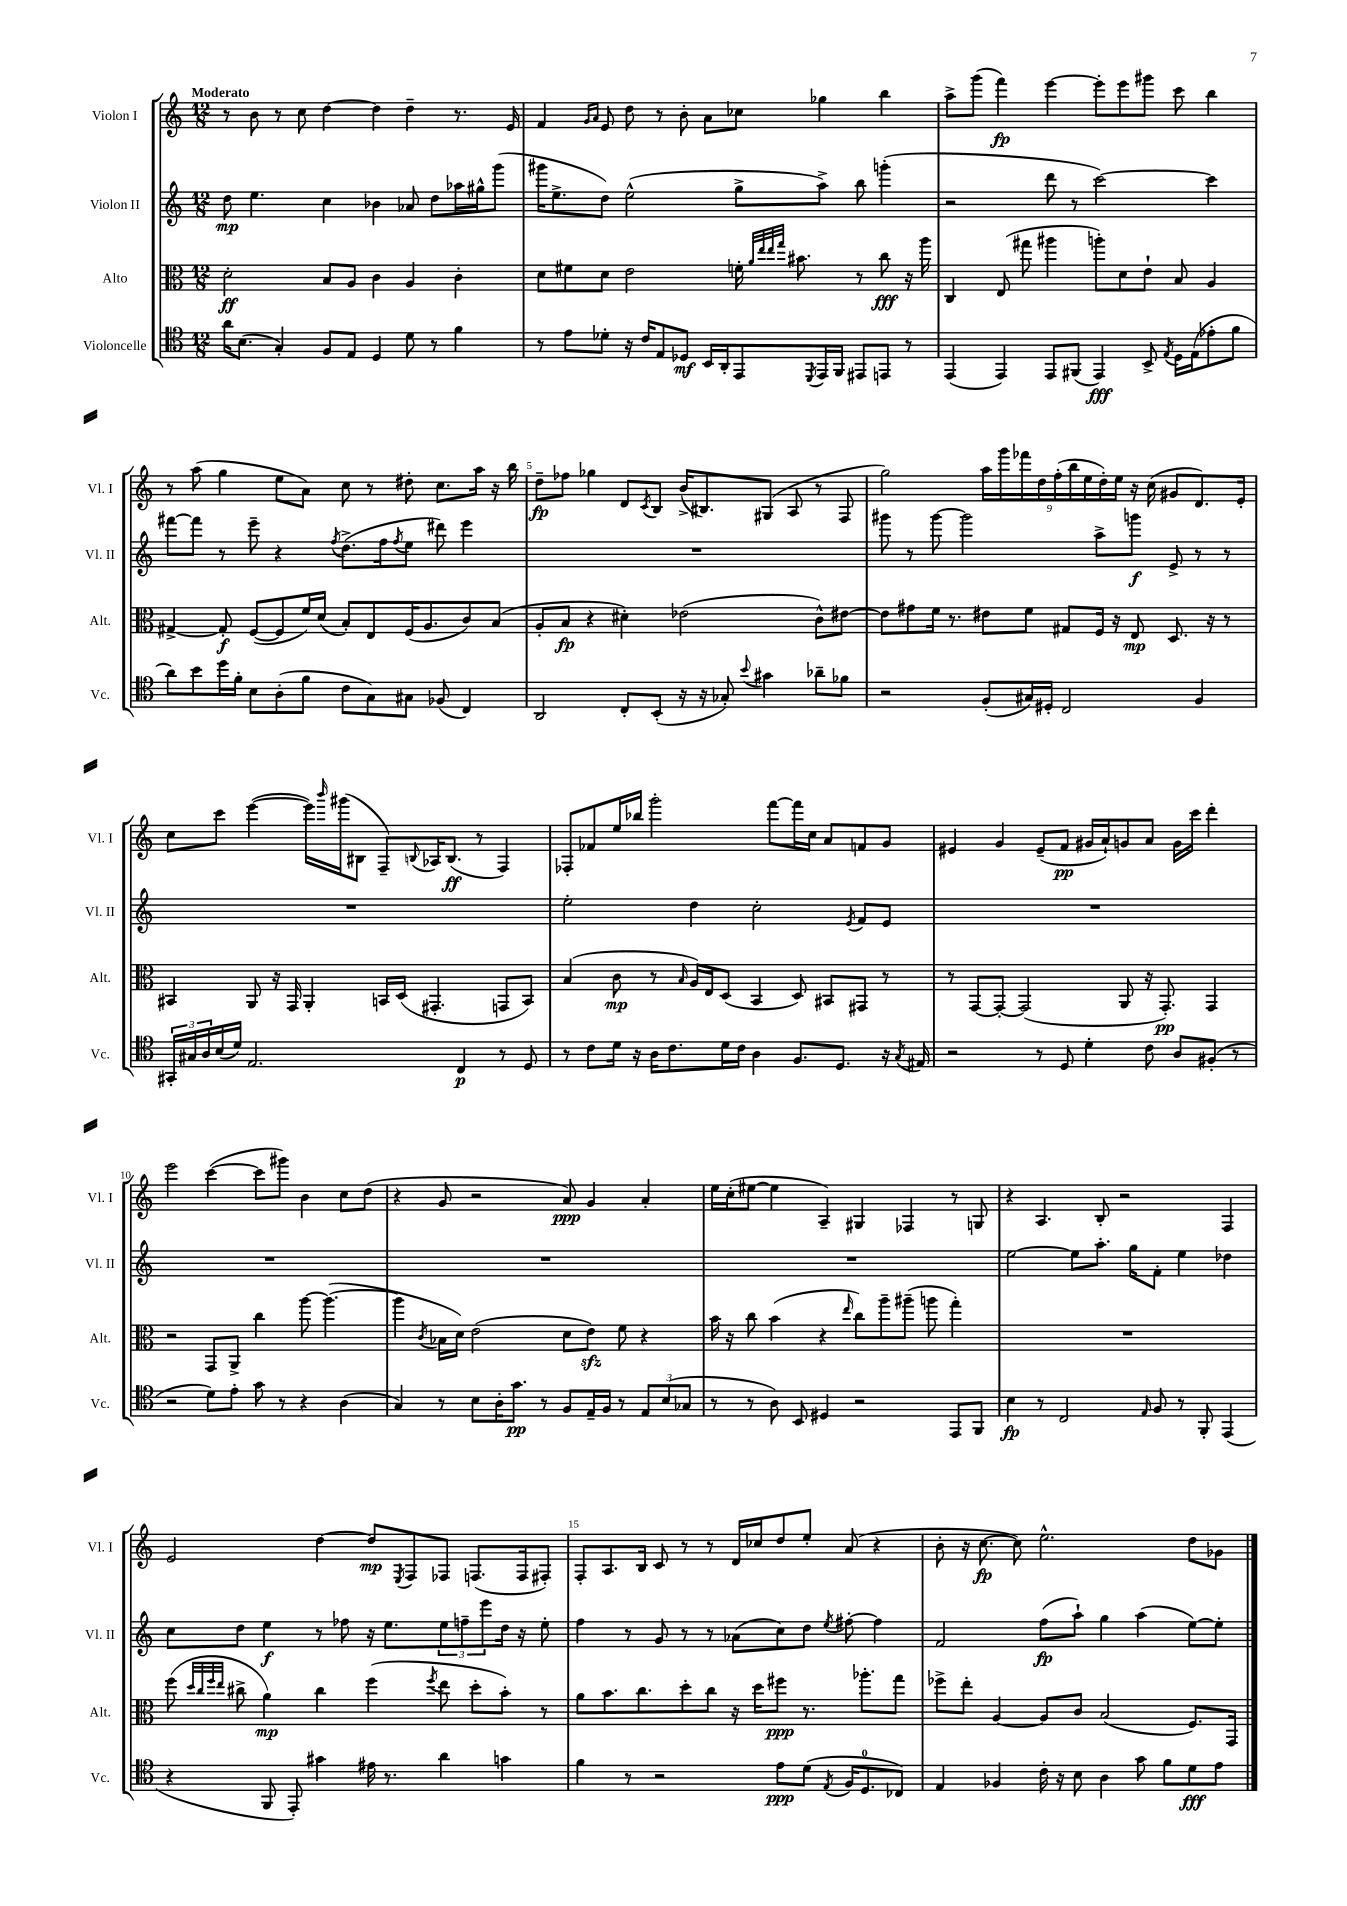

**kern	**dynam	**kern	**dynam	**kern	**dynam	**kern	**dynam
*part4	*part4	*part3	*part3	*part2	*part2	*part1	*part1
*staff4	*staff4	*staff3	*staff3	*staff2	*staff2	*staff1	*staff1
*I"Violoncelle	*	*I"Alto	*	*I"Violon II	*	*I"Violon I	*
*I'Vc.	*	*I'Alt.	*	*I'Vl. II	*	*I'Vl. I	*
*clefC4	*	*clefC3	*	*clefG2	*	*clefG2	*
*k[]	*	*k[]	*	*k[]	*	*k[]	*
*M12/8	*	*M12/8	*	*M12/8	*	*M12/8	*
=1	=1	=1	=1	=1	=1	=1	=1
!	!	!	!	!	!	!LO:TX:a:B:t=Moderato	!
16a\KL	.	2d'\	ff	8dd\	mp	8r	.
(8.B\J	.	.	.	.	.	.	.
.	.	.	.	4.ee\	.	8b\	.
4G'/)	.	.	.	.	.	8r	.
.	.	.	.	.	.	8cc\	.
8F/L	.	8B/L	.	4cc\	.	[4dd\	.
8E/J	.	8A/J	.	.	.	.	.
4D/	.	4c\	.	4b-X\	.	4dd\]	.
8d\	.	4A/	.	8a-X/	.	4dd~\	.
8r	.	.	.	8dd\L	.	.	.
4f\	.	4c'\	.	16aa-X\L	.	8.r	.
.	.	.	.	16gg#X^^\J	.	.	.
.	.	.	.	(8ggg\J	.	.	.
.	.	.	.	.	.	16e/	.
=2	=2	=2	=2	=2	=2	=2	=2
8r	.	8d\L	.	16ggg#X\KL	.	4f/	.
.	.	.	.	8.ee^\	.	.	.
8e\L	.	8f#X\	.	.	.	.	.
.	.	.	.	.	.	16qqg/LL	.
.	.	.	.	.	.	16qqa/JJ	.
8d-X'\J	.	8d\J	.	8dd\J)	.	8e/	.
16r	.	2e\	.	(2ee^^\	.	8dd\	.
16c/KL	.	.	.	.	.	.	.
8E/	.	.	.	.	.	8r	.
8D-X/J	mf	.	.	.	.	8b'\	.
16BB/LL	.	.	.	.	.	8a\L	.
16AA'/J	.	.	.	.	.	.	.
8EE/	.	16fn'\	.	8gg^\L	.	8cc-X\J	.
.	.	32qqa/LLL	.	.	.	.	.
.	.	32qqee/	.	.	.	.	.
.	.	32qqee/	.	.	.	.	.
.	.	32qqgg/JJJ	.	.	.	.	.
.	.	8.b#X\	.	.	.	.	.
8qDD/	.	.	.	.	.	.	.
16EE/L	.	.	.	8aa^\J)	.	4gg-X\	.
16FF/JJ	.	.	.	.	.	.	.
8EE#X/L	.	8r	.	8bb\	.	.	.
8EEn/J	.	8cc\	fff	(4gggn'\	.	4bb\	.
8r	.	16r	.	.	.	.	.
.	.	16aa\	.	.	.	.	.
=3	=3	=3	=3	=3	=3	=3	=3
(4EE/	.	4C/	.	2r	.	8aa^\L	.
.	.	.	.	.	.	(8ggg\J	.
4EE/)	.	(8E/	.	.	.	4fff\)	fp
.	.	8gg#X\	.	.	.	.	.
8EE/L	.	4aa#X\	.	8ddd\	.	[4eee\	.
(8FF#X/J	.	.	.	8r	.	.	.
4EE/)	fff	8aan'\L)	.	[2ccc\)	.	8eee'\L]	.
.	.	8d\	.	.	.	8eee\	.
8BB^/	.	8e`\J	.	.	.	8ggg#X\J	.
8qE/	.	.	.	.	.	.	.
16D\LL	.	8B/	.	.	.	8ccc\	.
(16E\J	.	.	.	.	.	.	.
8e-X'\	.	4A/	.	4ccc\]	.	4bb\	.
8f\J	.	.	.	.	.	.	.
!!LO:LB:g=z
=4	=4	=4	=4	=4	=4	=4	=4
8a\L)	.	[4G#X^/	.	[8fff#X\L	.	8r	.
8b\	.	.	.	8fff#\J]	.	(8aa\	.
16dd\L	.	8G#'/]	f	8r	.	4gg\	.
16f'\JJ	.	.	.	.	.	.	.
8B\L	.	([8F/L	.	8eee~\	.	.	.
(8A'\	.	8F/]	.	4r	.	8ee\L	.
8f\J	.	16f/L)	.	.	.	8a\J)	.
.	.	(16d/JJ	.	.	.	.	.
.	.	.	.	8qff/	.	.	.
8c\L	.	8B'/L)	.	(8.dd^\L	.	8cc\	.
8G\)	.	8E/	.	.	.	8r	.
.	.	.	.	16ff\k	.	.	.
.	.	.	.	8qff/	.	.	.
8G#X\J	.	(16F/K	.	8ee\J	.	8dd#X'\	.
.	.	8.A/	.	.	.	.	.
(8F-X/	.	.	.	8ddd#X\)	.	8.cc\L	.
4C/)	.	8c/)	.	4eee\	.	.	.
.	.	.	.	.	.	16aa\Jk	.
.	.	(8B/J	.	.	.	16r	.
.	.	.	.	.	.	16bb\	.
=5	=5	=5	=5	=5	=5	=5	=5
2AA/	.	8A'/L	.	1.r	.	8dd~\L	fp
.	.	8B/J	fp	.	.	8ff-X\J	.
.	.	4r	.	.	.	4gg-X\	.
8C'/L	.	4d#X'\)	.	.	.	8d/L	.
.	.	.	.	.	.	8qc/	.
(8BB'/J	.	.	.	.	.	8B/J	.
16r	.	(2e-X\	.	.	.	(16b^/KL	.
16r	.	.	.	.	.	8.B#X/)	.
8G-X'/)	.	.	.	.	.	.	.
8qqb/	.	.	.	.	.	.	.
4g#X\	.	.	.	.	.	(8G#X/J	.
.	.	.	.	.	.	8A/	.
8a-X~\L	.	8c^^\L)	.	.	.	8r	.
8f-X\J	.	[8e#X\J	.	.	.	8F/	.
=6	=6	=6	=6	=6	=6	=6	=6
2r	.	8e#\L]	.	8ggg#X\	.	2gg\)	.
.	.	8g#X\	.	8r	.	.	.
.	.	16f\Jk	.	[8ggg#\	.	.	.
.	.	8.r	.	.	.	.	.
.	.	.	.	2ggg#\]	.	.	.
(8F'/L	.	8e#X\L	.	.	.	18aa\LL	.
.	.	.	.	.	.	18ggg\	.
.	.	.	.	.	.	18fff-X\	.
16G#X/L)	.	8f\J	.	.	.	.	.
.	.	.	.	.	.	18dd\	.
16D#X'/JJ	.	.	.	.	.	.	.
.	.	.	.	.	.	(18ff'\	.
2C/	.	8G#X/L	.	.	.	.	.
.	.	.	.	.	.	18bb\	.
.	.	.	.	.	.	18ee\	.
.	.	16F/Jk	.	8aa^\L	.	.	.
.	.	.	.	.	.	18dd'\)	.
.	.	16r	.	.	.	.	.
.	.	.	.	.	.	18ee\JJ	.
.	.	8E/	mp	8gggn\J	f	16r	.
.	.	.	.	.	.	(16cc\	.
.	.	8.D/	.	8e^/	.	8g#X/L	.
4F/	.	.	.	8r	.	8.d/)	.
.	.	16r	.	.	.	.	.
.	.	8r	.	8r	.	.	.
.	.	.	.	.	.	16e'/Jk	.
!!LO:LB:g=z
=7	=7	=7	=7	=7	=7	=7	=7
24GG#X'/LL	.	4BB#X/	.	1.r	.	8cc\L	.
24G#X/	.	.	.	.	.	.	.
24A/	.	.	.	.	.	.	.
(16B/	.	.	.	.	.	8ccc\J	.
16d/JJ)	.	.	.	.	.	.	.
2.E/	.	8AA/	.	.	.	([4eee\	.
.	.	16r	.	.	.	.	.
.	.	16GG/	.	.	.	.	.
.	.	4AA'/	.	.	.	16eee\LL])	.
.	.	.	.	.	.	16qqbbb/	.
.	.	.	.	.	.	(16ggg#X\J	.
.	.	.	.	.	.	8B#X\J	.
.	.	16BBn/LL	.	.	.	8F~/L)	.
.	.	(16D/JJ	.	.	.	.	.
.	.	.	.	.	.	8qqBn/	.
.	.	4.GG#X'/	.	.	.	16A-X/K	.
.	.	.	.	.	.	(8.B/J	ff
4C/	p	.	.	.	.	.	.
.	.	.	.	.	.	8r	.
8r	.	8GGn/L	.	.	.	4F/)	.
8D/	.	8BB/J)	.	.	.	.	.
=8	=8	=8	=8	=8	=8	=8	=8
8r	.	(4B/	.	2ee'\	.	8F-X'/L	.
8c\L	.	.	.	.	.	8f-X/	.
16d\Jk	.	8c\	mp	.	.	16ee/L	.
16r	.	.	.	.	.	16bb-X/JJ	.
16A\KL	.	8r	.	.	.	2ggg'\	.
8.c\	.	.	.	.	.	.	.
.	.	16qqB/	.	.	.	.	.
.	.	16A/LL)	.	4dd\	.	.	.
.	.	16E/J	.	.	.	.	.
16d\L	.	(8D/J	.	.	.	.	.
16c\JJ	.	.	.	.	.	.	.
4A\	.	4BB/	.	2cc'\	.	.	.
.	.	.	.	.	.	[8fff\L	.
8.F/L	.	8D/)	.	.	.	16fff\L]	.
.	.	.	.	.	.	16cc\JJ	.
.	.	8BB#X/L	.	.	.	8a/L	.
8.D/J	.	.	.	.	.	.	.
.	.	.	.	8qe/	.	.	.
.	.	8GG#X/J	.	8f/L	.	8fn/	.
16r	.	8r	.	8e/J	.	8g/J	.
8qG/	.	.	.	.	.	.	.
16E#X/	.	.	.	.	.	.	.
=9	=9	=9	=9	=9	=9	=9	=9
2r	.	8r	.	1.r	.	4e#X/	.
.	.	[8GG/L	.	.	.	.	.
.	.	8GG'/J_	.	.	.	4g/	.
.	.	(2GG/]	.	.	.	.	.
8r	.	.	.	.	.	(8e#~/L	.
8D/	.	.	.	.	.	8f/J	pp
4d'\	.	.	.	.	.	16g#X/LL	.
.	.	.	.	.	.	16a`/J)	.
.	.	8AA/	.	.	.	8gn/	.
8c\	.	16r	.	.	.	8a/J	.
.	.	8.GG'/)	pp	.	.	.	.
8A/L	.	.	.	.	.	16g\LL	.
.	.	.	.	.	.	16ccc\JJ	.
(8F#X'/J	.	4GG/	.	.	.	4ddd'\	.
8r	.	.	.	.	.	.	.
!!LO:LB:g=z
=10	=10	=10	=10	=10	=10	=10	=10
2r	.	2r	.	1.r	.	2eee\	.
8d\L)	.	8GG/L	.	.	.	([4ccc\	.
8e'\J	.	8AA^/J	.	.	.	.	.
8g\	.	4cc\	.	.	.	8ccc\L]	.
8r	.	.	.	.	.	8ggg#X\J)	.
4r	.	[8aa\	.	.	.	4b\	.
.	.	(4.aa\_	.	.	.	.	.
(4A\	.	.	.	.	.	8cc\L	.
.	.	.	.	.	.	(8dd\J	.
=11	=11	=11	=11	=11	=11	=11	=11
4G/)	.	4aa\]	.	1.r	.	4r	.
.	.	8qc/	.	.	.	.	.
8r	.	16B-X\LL	.	.	.	8g/	.
.	.	16d\JJ)	.	.	.	.	.
8B\L	.	(2e\	.	.	.	2r	.
16A'\K	.	.	.	.	.	.	.
8.g\J	pp	.	.	.	.	.	.
8r	.	.	.	.	.	.	.
8F/L	.	8d\L	.	.	.	8a/)	ppp
16E~/L	.	8ezz\J)	.	.	.	4g/	.
16F/JJ	.	.	.	.	.	.	.
8r	.	8f\	.	.	.	.	.
12E/L	.	4r	.	.	.	4a'/	.
(12B/	.	.	.	.	.	.	.
12G-X/J	.	.	.	.	.	.	.
=12	=12	=12	=12	=12	=12	=12	=12
8r	.	16b\	.	1.r	.	16ee\LL	.
.	.	16r	.	.	.	(16cc'\J	.
8r	.	8cc\	.	.	.	[8ee#X\J	.
8A\)	.	(4b\	.	.	.	4ee#\]	.
8BB/	.	.	.	.	.	.	.
4D#X/	.	4r	.	.	.	4A~/)	.
.	.	16qqee/	.	.	.	.	.
2r	.	8cc\L)	.	.	.	4G#X/	.
.	.	8aa~\	.	.	.	.	.
.	.	(8aa#X~\J	.	.	.	4F-X/	.
.	.	8aan\	.	.	.	.	.
8EE/L	.	4gg'\)	.	.	.	8r	.
8FF/J	.	.	.	.	.	8Gn/	.
=13	=13	=13	=13	=13	=13	=13	=13
4B\	fp	1.r	.	[2ee\	.	4r	.
8r	.	.	.	.	.	4.A/	.
2C/	.	.	.	.	.	.	.
.	.	.	.	8ee\L]	.	.	.
.	.	.	.	8.aa'\J	.	8B'/	.
.	.	.	.	.	.	2r	.
.	.	.	.	16gg\KL	.	.	.
16qqE/	.	.	.	.	.	.	.
8F/	.	.	.	8f'\J	.	.	.
8r	.	.	.	4ee\	.	.	.
8FF'/	.	.	.	.	.	.	.
(4EE/	.	.	.	4dd-X\	.	4F/	.
!!LO:LB:g=z
=14	=14	=14	=14	=14	=14	=14	=14
4r	.	(8ff\	.	8cc\L	.	2e/	.
.	.	32qqdd/LLL	.	.	.	.	.
.	.	32qqcc/	.	.	.	.	.
.	.	32qqff/	.	.	.	.	.
.	.	32qqee/JJJ	.	.	.	.	.
.	.	8cc#X^\	.	8dd\J	.	.	.
8FF/	.	4a\)	mp	4ee\	f	.	.
8EE'/)	.	.	.	.	.	.	.
4g#X\	.	4cc#\	.	8r	.	[4dd\	.
.	.	.	.	8ff-X\	.	.	.
16e#X\	.	(4ff\	.	16r	.	8dd/L]	mp
8.r	.	.	.	8.ee\L	.	.	.
.	.	.	.	.	.	8qE/	.
.	.	.	.	.	.	8F/	.
.	.	8qff/	.	.	.	.	.
4a\	.	8ee\	.	12ee\	.	8F-X/J	.
.	.	.	.	12ffn~\	.	.	.
.	.	8dd'\L	.	.	.	(8.Fn/L	.
.	.	.	.	12eee\	.	.	.
4gn\	.	8b'\J)	.	16dd\Jk	.	.	.
.	.	.	.	16r	.	16F/k	.
.	.	8r	.	8ee'\	.	8F#X'/J)	.
=15	=15	=15	=15	=15	=15	=15	=15
4f\	.	8a\L	.	4ff\	.	8F'/L	.
.	.	8.b\	.	.	.	8.A/	.
8r	.	.	.	8r	.	.	.
.	.	8.cc\	.	.	.	16B/Jk	.
2r	.	.	.	8g/	.	8c/	.
.	.	8dd'\	.	8r	.	8r	.
.	.	8cc\J	.	8r	.	8r	.
.	.	16r	.	(8a-X\L	.	16d/LL	.
.	.	16dd\KL	.	.	.	16cc-X/J	.
8e\L	ppp	8ff#X\J	ppp	8cc\)	.	8dd/	.
(8d\J	.	8.r	.	8dd\J	.	8ee'/J	.
8qE/	.	.	.	8qee/	.	.	.
16F/KL	.	.	.	[8ff#X'\	.	(8a/	.
8.D/	.	8.aa-X'\L	.	.	.	.	.
.	.	.	.	4ff#\]	.	4r	.
8C-X/J)	.	8gg\J	.	.	.	.	.
=16	=16	=16	=16	=16	=16	=16	=16
4E/	.	8ff-X^\L	.	2f/	.	8b'\	.
.	.	8ee'\J	.	.	.	16r	.
.	.	.	.	.	.	[8.cc\	fp
4F-X/	.	[4A/	.	.	.	.	.
.	.	.	.	.	.	8cc\])	.
16c'\	.	8A/L]	.	(8ff\L	fp	2.ee^^\	.
16r	.	.	.	.	.	.	.
8B\	.	8c/J	.	8aa`\J)	.	.	.
4A\	.	(2B/	.	4gg\	.	.	.
8g\	.	.	.	(4aa\	.	.	.
8f\L	.	.	.	.	.	.	.
8d\	fff	8.F/L)	.	[8ee\L)	.	8dd\L	.
8e\J	.	.	.	8ee'\J]	.	8g-X\J	.
.	.	16GG/Jk	.	.	.	.	.
==	==	==	==	==	==	==	==
*-	*-	*-	*-	*-	*-	*-	*-
